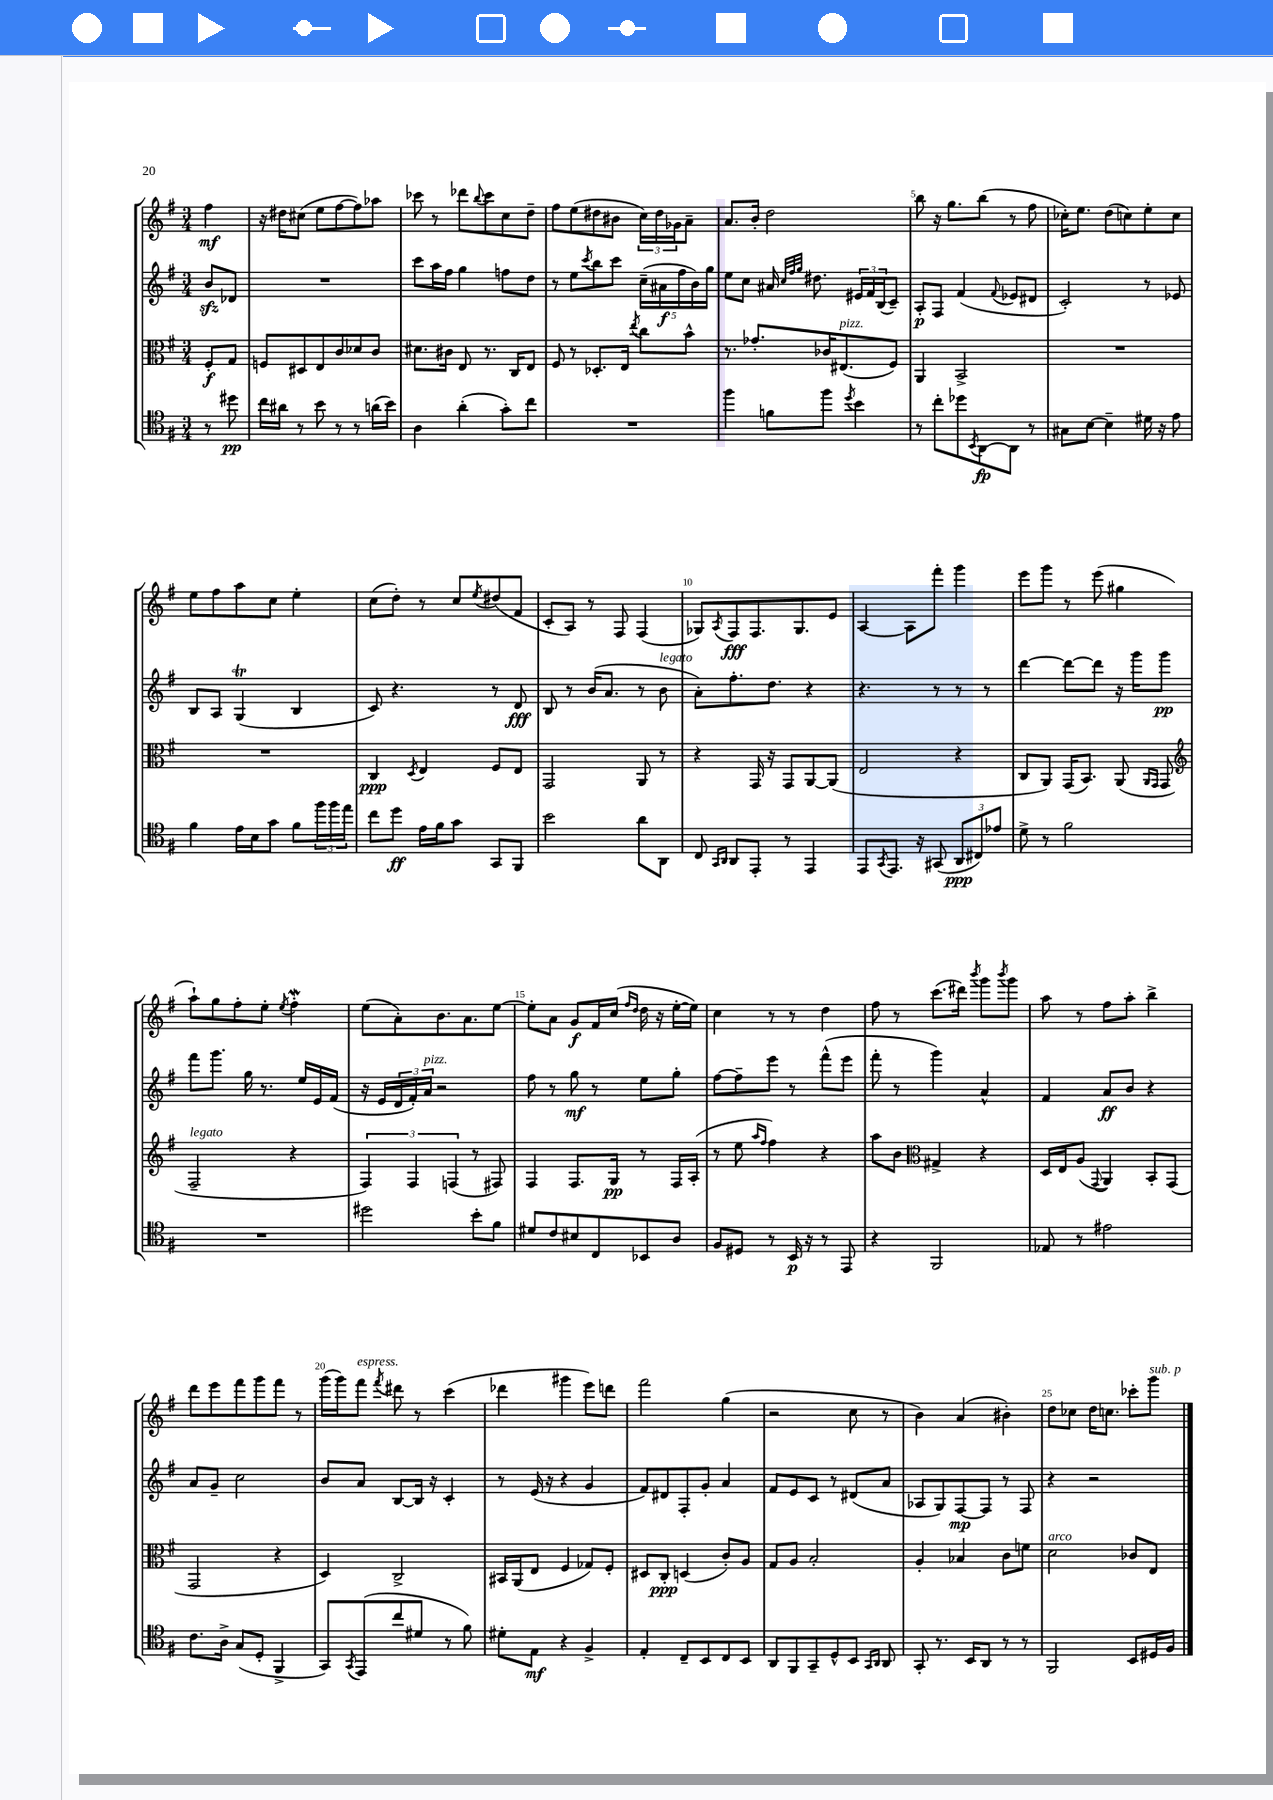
<<
\new StaffGroup <<
\new Staff = "s0" {
    \clef treble \key g \major \numericTimeSignature \time 3/4 \partial 4
    fis''4\mf |
    r16 dis''16 cis''8( e''8 fis''8~ fis''8) aes''8 |
    ces'''8 r8 des'''8 \appoggiatura { b''8 } ces'''8 c''8 d''8-- |
    fis''8 e''8( dis''8 bis'8 \tuplet 3/2 { c''16) dis''16 ges'16 } a'8-- |
    a'8. b'16-. d''2 |
    b''8 r16 g''8. b''8( r8 fis''8 |
    ces''16-.) e''8. d''8( c''8) e''8-. c''8 |
    e''8 fis''8 a''8 c''8 e''4-. |
    c''8( d''8-.) r8 c''8 \acciaccatura { e''8 } dis''8( fis'8 |
    c'8-. a8) r8 fis8 fis4( |
    ges8) \acciaccatura { a8 } fis8\fff fis8. ges8. e'8 |
    a4~ a8 fis'''8-. g'''4 |
    e'''8 g'''8 r8 e'''8( gis''4 |
    a''8-!) g''8 fis''8-. e''8-. \acciaccatura { e''8 } fis''4-.\mordent |
    e''8( a'8-.) b'8. a'8. e''8~ |
    e''8-. a'8 g'8\f fis'16 c''16( \grace { fis''16 d''16 } d''16 r16 e''16~-. e''16) |
    c''4 r8 r8 d''4 |
    fis''8 r8 c'''8.( dis'''16) \acciaccatura { b'''8 } g'''8 \acciaccatura { b'''8 } g'''8 |
    a''8 r8 fis''8 a''8-. b''4-> |
    d'''8 e'''8 fis'''8 g'''8 fis'''8 r8 |
    g'''16( g'''16) fis'''8^\markup { \italic "espress." } \acciaccatura { fis'''8 } dis'''8 r8 c'''4( |
    des'''4 gis'''4 e'''8) d'''8 |
    fis'''2 g''4( |
    r2 c''8 r8 |
    b'4) a'4( bis'4-.) |
    d''8 ces''8 d''16 c''8. ces'''8-. g'''8^\markup { \italic "sub. p" } \bar "|." |
}
\new Staff = "s1" {
    \clef treble \key g \major \numericTimeSignature \time 3/4 \partial 4
    b'8\sfz des'8 |
    R2. |
    c'''8 a''16 fis''16 g''4 f''8 d''8 |
    r8 e''8 \acciaccatura { c'''8 } b''8 c'''8 \tuplet 5/4 { c''16--( ais'16\f fis''16 b'16) g''16 } |
    e''8 c''8 ais'16 \grace { c''32 fis''32 g''32 } dis''8. \tuplet 3/2 { eis'16 fis'16 b16( } c'8--) |
    a8-.\p fis8 fis'4( \appoggiatura { fis'8 } ees'8 dis'8 |
    c'2-.) r8 ees'8 |
    b8 a8 g4\trill( b4 |
    c'8) r4. r8 d'8\fff |
    b8 r8 b'16( a'8. r8 b'8^\markup { \italic "legato" } |
    a'8-.) fis''8.-. d''8. r4 |
    r4. r8 r8 r8 |
    d'''4~ d'''8~ d'''8 r16 g'''16 g'''8\pp |
    fis'''8 g'''8. g''16 r8. e''16 e'16 fis'16( |
    r16 e'16 \tuplet 3/2 { d'16 fis'16-.) a'16^\markup { \italic "pizz." } } r2 |
    fis''8 r8 g''8\mf r8 e''8 g''8-. |
    fis''8~ fis''8-- e'''8 r8 fis'''8-^( e'''8 |
    fis'''8-. r8 g'''4) a'4-^ |
    fis'4 a'8\ff b'8 r4 |
    a'8 g'8-- c''2 |
    b'8 a'8 b8~ b16 r16 c'4-. |
    r8 e'16( r16 r4 g'4 |
    fis'8) dis'8 fis8-. g'8-. a'4 |
    fis'8 e'8 c'8 r8 dis'8( a'8 |
    aes8 g8) fis8~\mp fis8 r8 fis8 |
    r4 r2 \bar "|." |
}
\new Staff = "s2" {
    \clef alto \key g \major \numericTimeSignature \time 3/4 \partial 4
    fis8-.\f g8 |
    f8 dis8 e8 c'8 des'8 c'8 |
    dis'8. cis'16 e8 r8. c16 e8 |
    fis8 r8 des8.-. e16 \acciaccatura { e''8 } c''8 b'8-^ |
    r8. ges'8.-. ces'16 eis8.^\markup { \italic "pizz." }( fis8) |
    a,4 b,2-> |
    R2. |
    R2. |
    c4\ppp \acciaccatura { d8 } e4 fis8 e8 |
    g,2 a,8 r8 |
    r4 g,16 r16 g,8 a,8~ a,8( |
    e2 r4 |
    c8 a,8) g,16( b,8.) a,8( \grace { a,16 g,16 } g,8 |
    \clef treble fis2--^\markup { \italic "legato" } r4 |
    \tuplet 3/2 { fis4) fis4 f4( } r8 fis8) |
    fis4 fis8. g16\pp r8 fis16 a16-.( |
    r8 e''8 \grace { a''16 fis''16 } fis''4) r4 |
    a''8 b'8 \clef alto gis4-> r4 |
    d16 e16 a8( \appoggiatura { g,8 } a,4) b,8-. g,8( |
    g,2 r4 |
    d4) c2-> |
    bis,16 a,16( e8 fis4 ges8) fis8-. |
    dis8 c8-.\ppp d4( c'8-.) a8 |
    g8 a8 b2-. |
    a4-. bes4 c'8 f'8 |
    d'2^\markup { \italic "arco" } ces'8 e8 \bar "|." |
}
\new Staff = "s3" {
    \clef tenor \key g \major \numericTimeSignature \time 3/4 \partial 4
    r8 dis''8\pp |
    c''16 ais'16 r8 b'8 r8 r8 a'16( b'16) |
    a4 a'4-.( g'8-.) c''8 |
    R2. |
    fis''4 f'8 fis''8 \acciaccatura { d''8 } b'4 |
    r8 c''8-. des''8 \acciaccatura { b,8 } a,8~\fp a,8 r8 |
    gis8 b8~ b4-- dis'16 r16 e'8 |
    fis'4 e'16 b16 g'8 fis'8 \tuplet 3/2 { fis''16 fis''16 e''16 } |
    c''8 d''8\ff e'16 fis'16 g'8 g,8 fis,8 |
    b'2 a'8 a,8 |
    c8 \grace { g,16 a,16 } a,8 e,8-. r8 e,4 |
    e,8 \acciaccatura { g,8 } e,8. r16 gis,8( \tuplet 3/2 { a,8\ppp cis8) ees'8 } |
    d'8-> r8 fis'2 |
    R2. |
    dis''2 b'8-. fis'8 |
    dis'8 c'8 bis8 c8 bes,8 a8 |
    fis8 dis8 r8 b,16\p r16 r8 e,8 |
    r4 fis,2 |
    ees8 r8 eis'2 |
    c'8. a16-> g8( d8-. fis,4-> |
    g,8) \acciaccatura { g,8 } e,8( c''8 dis'8 r8 fis'8) |
    dis'8-. e8\mf r4 fis4-> |
    e4-. c8-- b,8 c8 b,8 |
    a,8 fis,8 g,8-- d8-^ b,8 \grace { g,16 a,16 } a,8 |
    g,8-. r8. b,16 a,8 r8 r8 |
    fis,2 b,8 dis16 fis16 \bar "|." |
}
>>
>>
